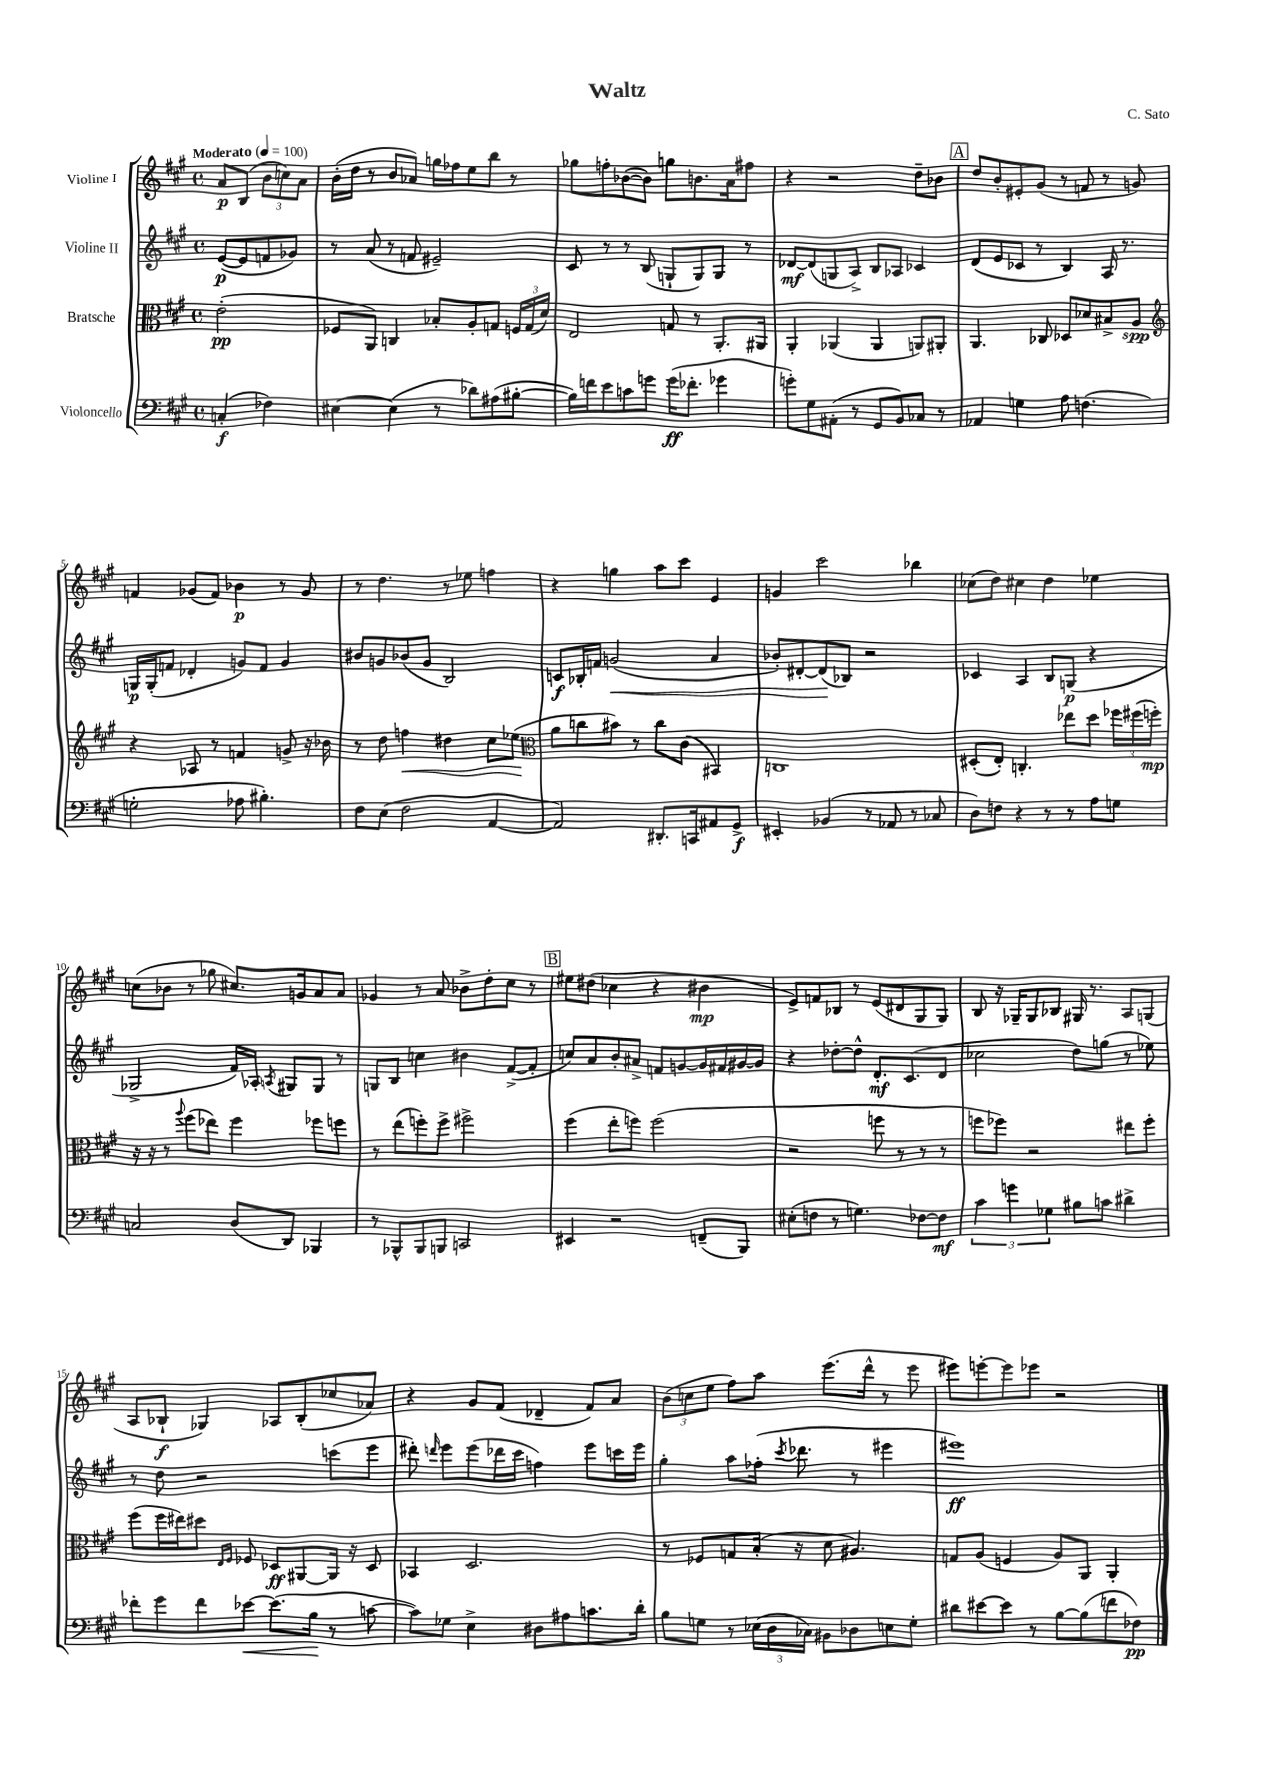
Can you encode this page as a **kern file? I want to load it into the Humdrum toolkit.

**kern	**kern	**kern	**kern
*staff4	*staff3	*staff2	*staff1
*clefF4	*clefC3	*clefG2	*clefG2
*k[f#c#g#]	*k[f#c#g#]	*k[f#c#g#]	*k[f#c#g#]
*M4/4	*M4/4	*M4/4	*M4/4
*met(c)	*met(c)	*met(c)	*met(c)
*MM100	*MM100	*MM100	*MM100
(4C'	(2e'	([8e	8a
.	.	8e]	(8B
4F-)	.	8f	12b
.	.	.	12cc)
.	.	8g-)	.
.	.	.	12a
=	=	=	=
[4E#	8F-	8r	(16b'
.	.	.	16dd
.	8AA)	(8a	8r
(4E#]	4C	8r	8b
.	.	8f	8a-)
8r	8B-'	2e#~)	16gg
.	.	.	16ff-
8d-)	8A'	.	8ee
(8A#	8G	.	8bb
[8B#'	24F	.	8r
.	(24G	.	.
.	24d)	.	.
=	=	=	=
16B#])	2E	8c#	8gg-
16f	.	.	.
8e	.	8r	8ff'
8c	.	8r	([8b-
8g	.	(8B	8b-])
(16g	8G	8G`	8gg
8.f-'	.	.	.
.	8r	8G)	8.b
4g-	8.AA'	8G	.
.	.	.	16a
.	.	8r	8ff#
.	16AA#	.	.
=	=	=	=
8g')	4AA'	[8d-	4r
8G#	.	(8d-]	.
(8AA#'	(4AA-	8G	2r
8r	.	8A^)	.
8GG#	4AA-	8B	.
8BB)	.	8A-	.
8C-	8AA)	4c-	8dd~
8r	8AA#'	.	8b-
=	=	=	=
4AA-	4.AA	(8d	8dd
.	.	8e	8b'
4G	.	8c-	8e#'
.	8C-	8r	(8g#
8A	8D-	4B)	8r
(4.F	8d-	.	8f
.	8B#^	16A	8r
.	.	8.r	.
.	8A	.	8g)
=	=	=	=
*	*clefG2	*	*
2G'	4r	16G	4f
.	.	(16G'	.
.	.	8f	.
.	8A-	4d-'	(8g-
.	8r	.	8f)
8A-	4f	8g)	4b-
4.B#')	.	8f	.
.	8g^	4g	8r
.	16r	.	8g-
.	16b-	.	.
=	=	=	=
8F#	8r	8b#	8r
(8E	8dd	8g	4.dd
2F#	4ff	(8b-	.
.	.	8g	.
.	4dd#	2B)	8r
.	.	.	8ee-
[4AA	8cc#	.	4ff
.	(8ee-	.	.
=	=	=	=
*	*clefC3	*	*
2AA])	8a	8c	4r
.	8cc	16B-'	.
.	.	16f	.
.	8b#)	(2g	4gg
.	8r	.	.
8.DD#'	8cc	.	8aa
.	(8c#	.	8ccc#
16CC	.	.	.
8AA#	4BB#)	4a	4e
8GG#^	.	.	.
=	=	=	=
4EE#'	1C	8b-')	4g
.	.	[8d#'	.
(4BB-	.	(8d#]	2ccc#
.	.	8B-)	.
8r	.	2r	.
8AA-	.	.	.
8r	.	.	4bb-
8C-	.	.	.
=	=	=	=
8D)	(8D#'	4c-	(8cc-
8F	8E')	.	8dd)
4r	4.C'	4A	4cc#
8r	.	8B	4dd
8r	8ee-	(8G	.
8A	8dd	4r	4ee-
8G	24ff-	.	.
.	(24ff#	.	.
.	24ff')	.	.
=	=	=	=
2C	16r	2G-^	(8cc
.	16r	.	.
.	8r	.	8b-
.	8qqaa	.	.
.	(8ff#	.	8r
.	8ee-)	.	8gg-
(8D	4ff#	16f#)	8.cc#)
.	.	16A-'	.
.	.	8qA	.
8DD)	.	8G#	.
.	.	.	16g
4BBB-	8ff-	8G#	8a
.	8ff	8r	8a
=	=	=	=
8r	8r	8G	4g-
8BBB-^^	(8ee	8B	.
8BBB-	8ff')	4cc	8r
8BBB	8ff^	.	8a
2CC	2ff#^	4b#	8b-^
.	.	.	8dd'
.	.	([8f#^	8cc#
.	.	8f#']	8r
=	=	=	=
4EE#	(4ff#	8cc)	8ee#
.	.	8a	(8dd#
2r	8ee'	8b'	4cc-
.	8ff)	8a#^	.
.	(2ff	8f	4r
.	.	[8g	.
(8FF~	.	16g]	4b#
.	.	16f#	.
8BBB)	.	[16g#	.
.	.	16g#]	.
=	=	=	=
(8E#'	2r	4r	8e^)
8F	.	.	8f
8r	.	[8dd-'	8B-
4.G)	.	8dd-^^]	8r
.	8ff	8.d'	(8e
.	8r	.	8d#
.	.	(8.c#	.
[8F-	8r	.	8G#
8F-]	8r	8d	8G#)
=	=	=	=
6c#	8ff	2cc-	8B
.	8ff-)	.	16r
6g	.	.	.
.	.	.	16G-~
.	2r	.	8G-
6G-	.	.	.
.	.	.	8B-
8B#	.	8dd)	16G#
.	.	.	8.r
8c	.	(8gg	.
4d#^	8ee#	8r	8A
.	8ff-'	8ee-)	(8G
=	=	=	=
8f-'	(8ff#	8r	8A
8g#	16ff#	8dd	8B-`
.	16ee#)	.	.
8f-	8dd#	2r	4G-)
.	16qqE	.	.
.	16qqF#	.	.
[8e-	8F-	.	.
(8.e-]	8D-	.	8A-
.	[8AA#	.	(8B-'
16B	.	.	.
8r	16AA#]	(8ccc	8cc-
.	16r	.	.
[8c	8D-	8eee	8a-)
=	=	=	=
8c])	4BB-	8ddd#')	4r
.	.	16qqddd	.
8G-	.	8eee	.
4E^	2.D	(8eee	8g#
.	.	16ddd-	(8f#
.	.	16ccc#	.
8D#	.	4ff)	4d-~
8A#	.	.	.
8.c	.	8eee	8f#)
.	.	16ccc	8a
16d'	.	16eee	.
=	=	=	=
8B	8r	4gg#'	(12b
.	.	.	12cc
8G	8F-	.	.
.	.	.	12ee
8r	8G	8aa	8ff#)
(24E-	(16B'	(16ff-'	8aa
24D	.	.	.
.	.	8qccc#	.
.	16r	8.ddd-	.
24C-)	.	.	.
8BB#	8d	.	(8.eee
8D-	4.A#)	8r	.
.	.	.	16ddd^^
8E	.	4eee#	8r
8G'	.	.	8eee
=	=	=	=
8d#	8G	1eee#)	8eee#)
[8e#	(8A	.	[8eee'
8e#]	4F	.	8eee]
8r	.	.	8eee-
[8B	8A)	.	2r
(8B]	8AA	.	.
8f	4AA'	.	.
8F-)	.	.	.
==	==	==	==
*-	*-	*-	*-
